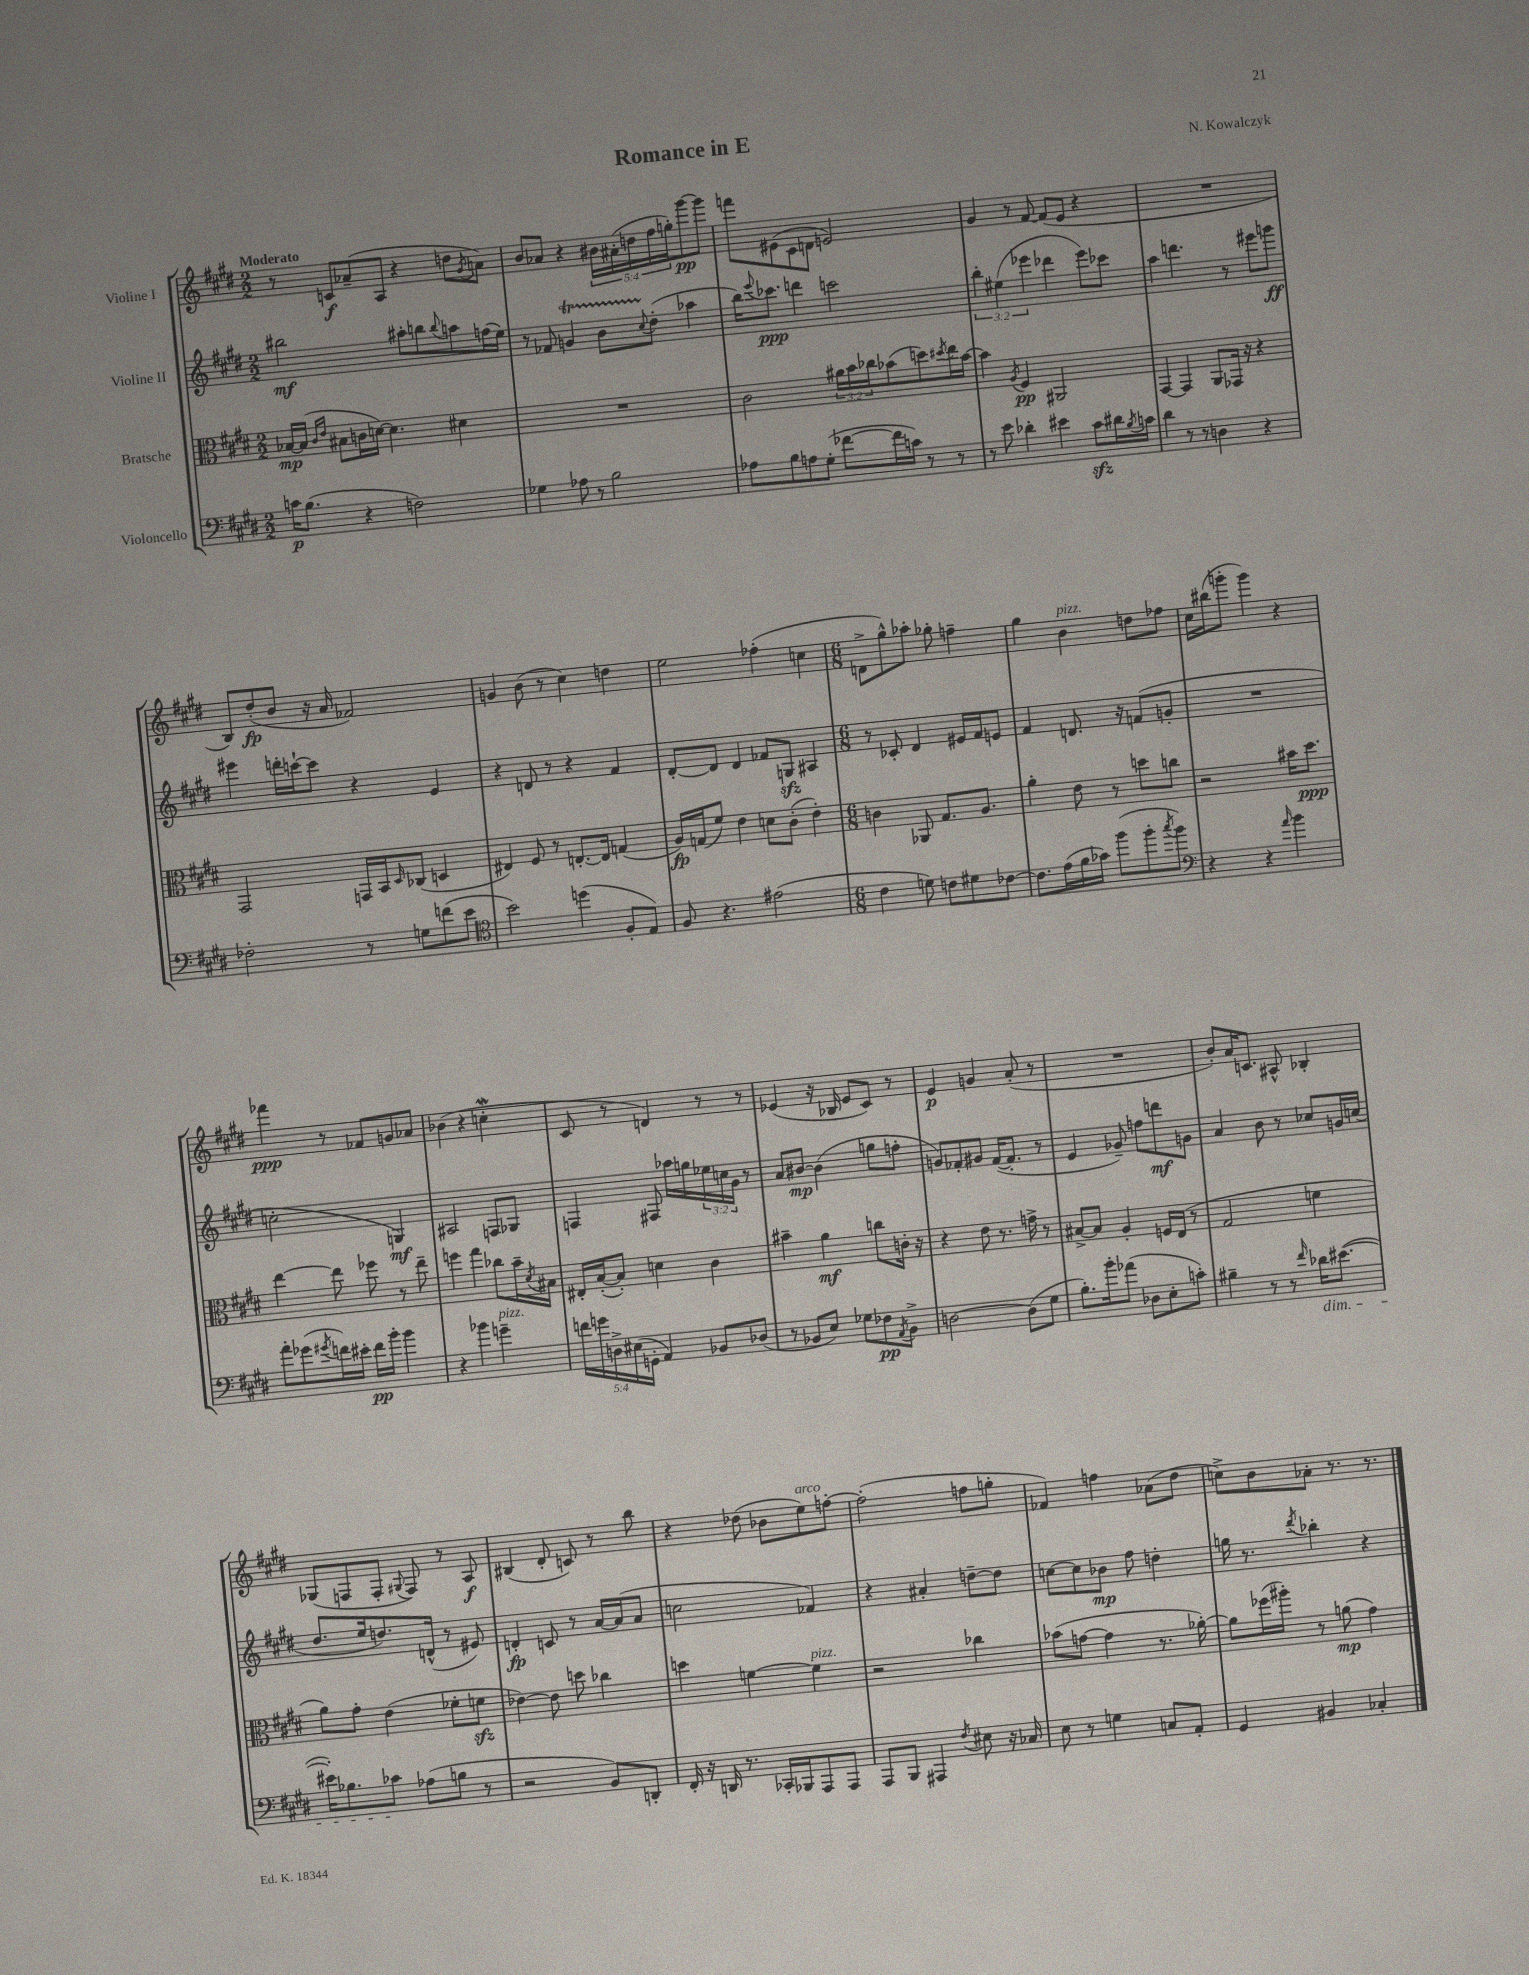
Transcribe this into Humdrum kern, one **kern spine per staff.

**kern	**kern	**kern	**kern
*staff4	*staff3	*staff2	*staff1
*clefF4	*clefC3	*clefG2	*clefG2
*k[f#c#g#d#]	*k[f#c#g#d#]	*k[f#c#g#d#]	*k[f#c#g#d#]
*M2/2	*M2/2	*M2/2	*M2/2
16c\LK	[16B-/LL	2bb#\	8r
(8.B\J	(16B-/]JJ	.	.
.	16qqc#/LL	.	.
.	16qqe/JJ	.	.
.	8B#\L	.	8c/L
4r	16c\L	.	(8a-~/
.	[16d\JJ)	.	.
.	4.d\]	.	8A/J
2F\)	.	8aa#'\L	4r
.	.	8bb\	.
.	.	8qqbb/	.
.	4d#\	8aa\	8dd\L
.	.	.	8qg#/
.	.	(16ff\L	8a\J)
.	.	16ee\JJ)	.
=	=	=	=
4G-\	1r	8r	8b/L
.	.	8f-/	8a-/J
8A-\	.	4g/	4r
8r	.	.	.
2B\	.	8b\L	20b#\LL
.	.	.	(20a#'\
.	.	.	20dd\
.	.	8qqcc#/	.
.	.	(8dd#'\J	.
.	.	.	20ff#\
.	.	.	20gg'\J)
.	.	4aa-\	[8ggg#\
.	.	.	8ggg#\]J
=	=	=	=
8A-\L	2c#\	16bb\LK)	8fff\L
.	.	8qqeee/	.
.	.	8.ccc-\J	.
8B\	.	.	(8e#\
8A\	.	4ddd\	8c#\
(8G#'\J	.	.	8d\J
[8f-\L	24a#\LL	2ccc\	2e/)
.	24b\	.	.
.	24cc-\J	.	.
16f-\]L	(8b-\	.	.
16c\JJ)	.	.	.
8r	8dd\)	.	.
.	8qdd#/	.	.
8r	16ee\L	.	.
.	[16b-\JJ	.	.
=	=	=	=
8r	4b-\]	6bb'\	4g#/
8e\	.	.	.
.	.	(6ee#\	.
.	8qA/	.	.
4d-'\	4F#/	.	8r
.	.	6eee-\	.
.	.	.	[8f#/
4e#\	2AA#/	4ddd-\	(8f#/]L
.	.	.	8e/J
8c#\L	.	8eee-\L)	4r
16d#\L	.	8ccc-\J	.
8qB/	.	.	.
16c\JJ	.	.	.
=	=	=	=
4d#\	[4GG#/	4aa\	1r
8r	4GG#/]	4.ddd\	.
8r	.	.	.
4D\	8AA/L	.	.
.	16GG-/Jk	8r	.
.	16r	.	.
4r	4r	8eee#\L	.
.	.	8ggg\J	.
=	=	=	=
2F-'\	2GG#/	4eee#\	8B/L)
.	.	.	(8dd#'/
.	.	16ddd'\LL	8b/J
.	.	[16ccc`\J	.
.	.	8ccc\]J	16r
.	.	.	16a/
8r	16GG/LL	4r	2f-/)
.	16BB/J	.	.
.	16qqD#/	.	.
8G\L	(8C-/J	.	.
(8f\	4D/	4e/	.
8e\J	.	.	.
=	=	=	=
*clefC4	*	*	*
2b\)	4E#/)	4r	4g/
.	8F#/	8d/	(8b\
.	8r	8r	8r
(4dd\	[8.E'/L	4r	4cc#\)
.	16E/]Jk	.	.
8F#'/L	(4G/	4f#/	4dd\
8E/J)	.	.	.
=	=	=	=
8F#/	16A/LL)	[8d#'/L	2ee\
.	(16G/J	.	.
4.r	8f#/J)	8d#/]J	.
.	4e\	4d#/	.
(2e#\	8d\L	8f-/L	(4ff-'\
.	(8c#'\J	8G/J	.
.	4e'\)	4A#/	4cc\
=	=	=	=
*M6/8	*M6/8	*M6/8	*M6/8
4c#\	4c\	8r	8d^\L
.	.	8c-'/	8gg#^^\)
8d\)	8AA-/	4d#/	8aa-'\J
8c\L	8.G#/L	.	8gg-'\
8d#\	.	16e#/LL	4ff~\
.	8.A/J	16f#/J	.
[8c-\J	.	8e/J	.
=	=	=	=
8.c-\]L	4a'\	4f#/	4gg#\
(16e\L	.	.	.
16f#\	8e\	8.d/	4b\
16g-\JJ)	.	.	.
(8ff#\L	8r	.	.
.	.	16r	.
8ff#'\	8dd\L	(8f/L	8dd\L
8qgg#/	.	.	.
8ff#\J)	8cc\J	8g'/J	8ff-\J
=	=	=	=
*clefF4	*	*	*
4r	2r	2.r	16cc#\LL
.	.	.	(16bb#\J
.	.	.	8ggg'\J
4r	.	.	4ggg\)
16qqa/	.	.	.
4b\	16b#\LK	.	4r
.	8.dd#\J	.	.
=	=	=	=
8a'\L	[4ee\	2cc'\	4fff-\
(8g-\	.	.	.
8qg#/	.	.	.
16f\L)	8ee\]	.	8r
16e#'\JJ	.	.	.
16f\LL	8ff-\	.	8f-/L
16b'\JJ	.	.	.
4b\	8r	4G/)	8g/
.	8ee~\	.	8a-/J
=	=	=	=
4r	4ff\	2A#/	(4b-\
4b-\	4gg#\	.	4r
4g~\	8cc-\L	8F/L	4cc'\
.	16b~\L	8G-/J	.
.	8qd#/	.	.
.	16B#\JJ	.	.
=	=	=	=
20f\LL	16E#'/LL	4F/	8c#/
20g\	.	.	.
.	([16B'/J	.	.
20D^\	.	.	.
.	8B'/]J)	.	8r
(20E#\	.	.	.
20GG'\JJ	.	.	.
4AA/)	4d\	8F#/	4d/)
.	.	16aa-\LL	.
.	.	16gg\	.
8BB-/L	4c#\	24ee-\	8r
.	.	24cc\	.
.	.	24g#\JJ	.
(8D-/J	.	8r	8r
=	=	=	=
8r	4b#~\	8a/L	(4e-/
8BB-/L	.	[8b#/J	.
8E/J)	4a\	(4b#\]	16r
.	.	.	16B-/
8G-\L	.	.	8e-/L
8F-\	8cc\L	8gg\L	8c#/J)
8qAA/	.	.	.
8BB-^\J	16c'\Jk	8ff'\J	8r
.	16r	.	.
=	=	=	=
[2D\	4r	8g/L)	4e/
.	.	8f-'/	.
.	8e\	8g#/J	4g/
.	8.r	([16f-/LK	.
.	.	8.f-'/]J	.
(8D\]L	.	.	(8a'/
.	16g^\	.	.
8G#\J	8r	8r	8r
=	=	=	=
8.B'\L)	[8B#^/L	4e/	2.r
.	8B#/]J	.	.
16b'\k	.	.	.
(8a-\J	4A'/	8g-~/)	.
8D-\L	.	8ff\L	.
8E'\	16F/LL	8ddd\	.
.	(16E/JJ	.	.
8c'\J)	8r	8g\J	.
=	=	=	=
4B#~\	2G#/	4a/	8b'/L)
.	.	.	16a/K
.	.	.	8.c/J
8r	.	8b\	.
8r	.	8r	8A#^^/
16qqf#/	.	.	.
16d-\LK	4f\	8cc-/L	4B-'/
([8.e#\J	.	.	.
.	.	16g/L	.
.	.	(16cc/JJ	.
=	=	=	=
16e#'\]LK)	8a\L)	8.dd#/L	(8G-/L
8.B-\	.	.	.
.	8g#'\J	.	8F/
.	.	16ee/k	.
8c-\J	(4e\	8.dd/)	8F'/J
.	.	.	8qqG#/
(8A-\L	.	.	8F/)
.	.	(16d^^/Jk	.
8B\J	8f-'\L	8r	8r
8r	8f\J	8e#/)	8A/
=	=	=	=
2r	[4e-\)	4d'/	(4B#/
.	8e-\]	8c/	8d#'/
.	8dd\	8r	8c/)
8BB/L)	4cc-\	[16a/LL	8r
.	.	(16a/]J	.
8DD'/J	.	8a/J	8bb\
=	=	=	=
16FF#'/	4dd\	2cc\	4r
16r	.	.	.
16DD/	.	.	.
8.r	.	.	.
.	[4f\	.	(8dd-\
16CC-'/LL	.	.	8b-\L
16BBB-/J	.	.	.
8AAA/	4f\]	4f-/)	8ee\)
8AAA/J	.	.	[8ff'\J
=	=	=	=
8AAA/L	2r	4r	(2ff'\]
8BBB/J	.	.	.
4AAA#/	.	4a#'/	.
8qF#/	.	.	.
8E#\	4cc-\	[8dd~\L	8ff\L
16r	.	8dd\]J	8gg'\J
16C-/	.	.	.
=	=	=	=
8E\	(8b-\L	[8cc\L	4f-/)
8r	[8g\J	8cc\]	.
4G\	4g\]	8b-\J	4ff\
.	.	8ff#\	.
8C/L	8.r	4dd'\	(8a-\L
8AA'/J	.	.	8dd#\J
.	[16a-'\)	.	.
=	=	=	=
4GG#/	8a-\]L	16gg\	8cc^\L)
.	.	8.r	.
.	(16ff-\L	.	8b\
.	16aa#'\JJ)	.	.
.	.	8qddd#/	.
4BB#/	8r	4bb-'\	8a-'\J
.	(8a\	.	8.r
4C-'/	4g#\)	4r	.
.	.	.	8.r
==	==	==	==
*-	*-	*-	*-
